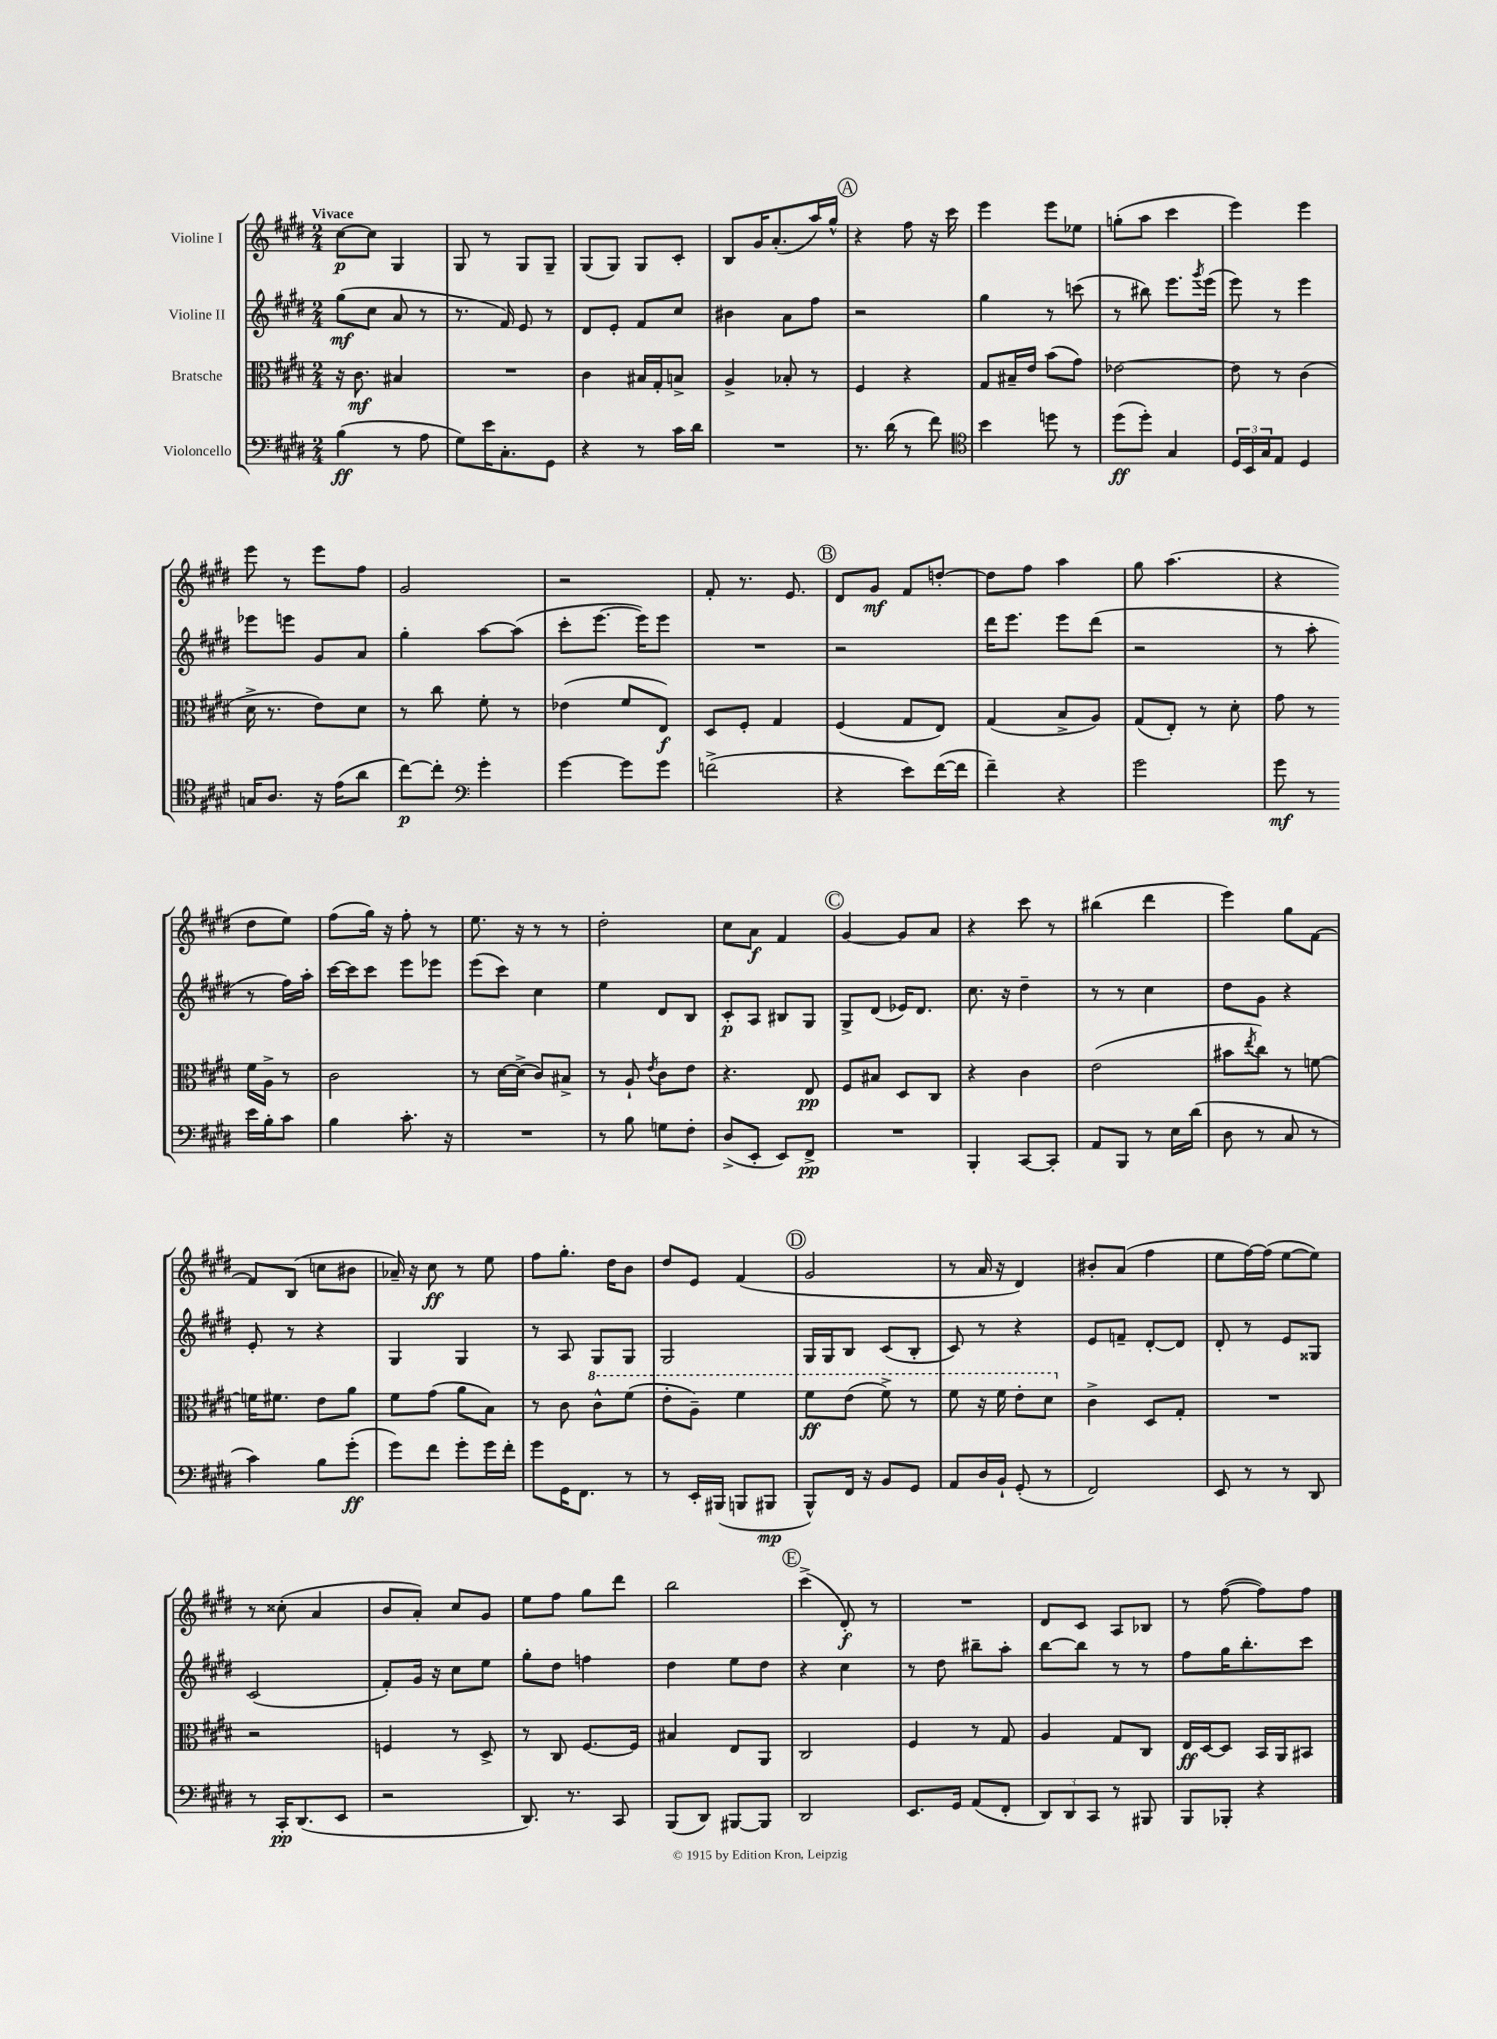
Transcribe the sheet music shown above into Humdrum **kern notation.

**kern	**dynam	**kern	**dynam	**kern	**dynam	**kern	**dynam
*part4	*part4	*part3	*part3	*part2	*part2	*part1	*part1
*staff4	*staff4	*staff3	*staff3	*staff2	*staff2	*staff1	*staff1
*I"Violoncello	*	*I"Bratsche	*	*I"Violine II	*	*I"Violine I	*
*clefF4	*	*clefC3	*	*clefG2	*	*clefG2	*
*k[f#c#g#d#]	*	*k[f#c#g#d#]	*	*k[f#c#g#d#]	*	*k[f#c#g#d#]	*
*M2/4	*	*M2/4	*	*M2/4	*	*M2/4	*
=1	=1	=1	=1	=1	=1	=1	=1
!	!	!	!	!	!	!LO:TX:a:B:t=Vivace	!
(4B\	ff	16r	.	(8gg#\L	mf	[8cc#\L	p
.	.	8.c#\	mf	.	.	.	.
.	.	.	.	8cc#\J	.	8cc#\J]	.
8r	.	4B#X/	.	8a/	.	4G#/	.
8A\	.	.	.	8r	.	.	.
=2	=2	=2	=2	=2	=2	=2	=2
8G#\L)	.	2r	.	8.r	.	8G#/	.
16e\K	.	.	.	.	.	8r	.
8.C#'\	.	.	.	16f#/)	.	.	.
.	.	.	.	8e/	.	8G#/L	.
8GG#\J	.	.	.	8r	.	8G#~/J	.
=3	=3	=3	=3	=3	=3	=3	=3
4r	.	4c#\	.	8d#/L	.	(8G#/L	.
.	.	.	.	8e'/J	.	8G#/J)	.
8r	.	16B#X/LL	.	8f#/L	.	8G#/L	.
.	.	16G#'/J	.	.	.	.	.
16c#\LL	.	8Bn^/J	.	8cc#/J	.	8c#'/J	.
16d#\JJ	.	.	.	.	.	.	.
=4	=4	=4	=4	=4	=4	=4	=4
2r	.	4A^/	.	4b#X\	.	8B/L	.
.	.	.	.	.	.	16g#/K	.
.	.	.	.	.	.	(8.a'/	.
.	.	8B-X'/	.	8a\L	.	.	.
.	.	8r	.	8ff#\J	.	16aa/L)	.
.	.	.	.	.	.	16gg#^^/JJ	.
!!LO:REH:place=s1:t=A
=5	=5	=5	=5	=5	=5	=5	=5
8.r	.	4F#/	.	2r	.	4r	.
(16d#\	.	.	.	.	.	.	.
8r	.	4r	.	.	.	8ff#\	.
8f#\)	.	.	.	.	.	16r	.
.	.	.	.	.	.	16ccc#\	.
=6	=6	=6	=6	=6	=6	=6	=6
*clefC4	*	*	*	*	*	*	*
4b\	.	8G#/L	.	4gg#\	.	4eee\	.
.	.	16B#X~/L	.	.	.	.	.
.	.	16e/JJ	.	.	.	.	.
8ddn\	.	(8b\L	.	8r	.	8eee\L	.
8r	.	8g#\J)	.	(8cccn\	.	8ee-X\J	.
=7	=7	=7	=7	=7	=7	=7	=7
(8dd#\L	ff	[2e-X\	.	8r	.	(8ggn'\L	.
8dd#'\J)	.	.	.	8bb#X\)	.	8aa\J	.
4G#/	.	.	.	8.eee\L	.	4ccc#\	.
.	.	.	.	8qggg#/	.	.	.
.	.	.	.	(16eee\Jk	.	.	.
=8	=8	=8	=8	=8	=8	=8	=8
24D#/LL	.	8e-\]	.	8eee\)	.	4eee\)	.
24BB/	.	.	.	.	.	.	.
24G#/J	.	.	.	.	.	.	.
8E/J	.	8r	.	8r	.	.	.
4D#/	.	(4c#\	.	4eee\	.	4eee\	.
!!LO:LB:g=z
=9	=9	=9	=9	=9	=9	=9	=9
16Gn/KL	.	16d#^\	.	8eee-X\L	.	8eee\	.
8.A/J	.	8.r	.	.	.	.	.
.	.	.	.	8eeen\J	.	8r	.
16r	.	8e\L)	.	8g#/L	.	8eee\L	.
(16e\KL	.	.	.	.	.	.	.
8a\J	.	8d#\J	.	8a/J	.	8ff#\J	.
=10	=10	=10	=10	=10	=10	=10	=10
[8cc#\L)	p	8r	.	4gg#'\	.	2g#/	.
8cc#'\J]	.	8cc#\	.	.	.	.	.
*clefF4	*	*	*	*	*	*	*
4g#'\	.	8f#'\	.	[8aa\L	.	.	.
.	.	8r	.	(8aa\J]	.	.	.
=11	=11	=11	=11	=11	=11	=11	=11
[4g#\	.	(4e-X\	.	8ccc#'\L	.	2r	.
.	.	.	.	[8.eee\J	.	.	.
8g#\L]	.	8f#/L	.	.	.	.	.
.	.	.	.	16eee\KL])	.	.	.
8g#\J	.	8E/J)	f	8eee\J	.	.	.
=12	=12	=12	=12	=12	=12	=12	=12
(2fn^\	.	8D#/L	.	2r	.	8f#'/	.
.	.	8F#'/J	.	.	.	8.r	.
.	.	4G#/	.	.	.	.	.
.	.	.	.	.	.	8.e/	.
!!LO:REH:place=s1:t=B
=13	=13	=13	=13	=13	=13	=13	=13
4r	.	(4F#/	.	2r	.	8d#/L	.
.	.	.	.	.	.	8g#/J	mf
8e\L)	.	8G#/L	.	.	.	8f#/L	.
([16f#\L	.	8E/J)	.	.	.	[8ddn'/J	.
16f#\JJ]	.	.	.	.	.	.	.
=14	=14	=14	=14	=14	=14	=14	=14
4f#~\)	.	(4G#/	.	16ddd#\KL	.	8dd\L]	.
.	.	.	.	8.eee\J	.	.	.
.	.	.	.	.	.	8ff#\J	.
4r	.	8B^/L	.	8eee\L	.	4aa\	.
.	.	8A/J)	.	(8ddd#\J	.	.	.
=15	=15	=15	=15	=15	=15	=15	=15
2g#\	.	(8G#/L	.	2r	.	8gg#\	.
.	.	8E'/J)	.	.	.	(4.aa\	.
.	.	8r	.	.	.	.	.
.	.	8d#'\	.	.	.	.	.
=16	=16	=16	=16	=16	=16	=16	=16
8g#\	mf	8g#\	.	8r	.	4r	.
8r	.	8r	.	8aa'\	.	.	.
16e\LL	.	16f#\LL	.	8r	.	8dd#\L	.
16B'\J	.	16A^\JJ	.	.	.	.	.
8c#\J	.	8r	.	16ff#\LL)	.	8ee\J)	.
.	.	.	.	16aa'\JJ	.	.	.
!!LO:LB:g=z
=17	=17	=17	=17	=17	=17	=17	=17
4B\	.	2c#\	.	[16ccc#\LL	.	(8ff#\L	.
.	.	.	.	16ccc#\J]	.	.	.
.	.	.	.	8ccc#\J	.	16gg#\Jk)	.
.	.	.	.	.	.	16r	.
8.c#'\	.	.	.	8eee\L	.	8ff#'\	.
.	.	.	.	8eee-X\J	.	8r	.
16r	.	.	.	.	.	.	.
=18	=18	=18	=18	=18	=18	=18	=18
2r	.	8r	.	(8eee\L	.	8.ee\	.
.	.	[16d#\LL	.	8ccc#\J)	.	.	.
.	.	(16d#^\JJ]	.	.	.	16r	.
.	.	8c#/L)	.	4cc#\	.	8r	.
.	.	8B#X^/J	.	.	.	8r	.
=19	=19	=19	=19	=19	=19	=19	=19
8r	.	8r	.	4ee\	.	2dd#'\	.
8B\	.	8A`/	.	.	.	.	.
.	.	8qe/	.	.	.	.	.
8Gn\L	.	8c#\L	.	8d#/L	.	.	.
8F#'\J	.	8e\J	.	8B/J	.	.	.
=20	=20	=20	=20	=20	=20	=20	=20
(8D#^/L	.	4.r	.	8c#'/L	p	8cc#\L	.
8EE'/J	.	.	.	8A/J	.	8a\J	f
8EE/L)	.	.	.	8B#X/L	.	4f#/	.
8FF#^/J	pp	8E/	pp	8G#/J	.	.	.
!!LO:REH:place=s1:t=C
=21	=21	=21	=21	=21	=21	=21	=21
2r	.	8F#/L	.	8G#^/L	.	[4g#/	.
.	.	8B#X/J	.	(8d#/J	.	.	.
.	.	8D#/L	.	16e-X/KL)	.	8g#/L]	.
.	.	.	.	8.d#/J	.	.	.
.	.	8C#/J	.	.	.	8a/J	.
=22	=22	=22	=22	=22	=22	=22	=22
4BBB'/	.	4r	.	8.cc#\	.	4r	.
.	.	.	.	16r	.	.	.
[8CC#/L	.	4c#\	.	4dd#~\	.	8ccc#\	.
8CC#'/J]	.	.	.	.	.	8r	.
=23	=23	=23	=23	=23	=23	=23	=23
8AA/L	.	(2e\	.	8r	.	(4bb#X\	.
8BBB/J	.	.	.	8r	.	.	.
8r	.	.	.	4cc#\	.	4ddd#\	.
16E\LL	.	.	.	.	.	.	.
(16d#\JJ	.	.	.	.	.	.	.
=24	=24	=24	=24	=24	=24	=24	=24
8D#\	.	8b#X\L	.	8dd#\L	.	4eee\)	.
.	.	8qee/	.	.	.	.	.
8r	.	8cc#\J)	.	8g#\J	.	.	.
8C#/	.	8r	.	4r	.	8gg#\L	.
8r	.	[8fn\	.	.	.	[8f#\J	.
!!LO:LB:g=z
=25	=25	=25	=25	=25	=25	=25	=25
4c#\)	.	16fn\KL]	.	8e'/	.	8f#/L]	.
.	.	8.f#X\J	.	.	.	.	.
.	.	.	.	8r	.	(8B/J	.
8B\L	.	8e\L	.	4r	.	8ccn\L	.
(8g#'\J	ff	8a\J	.	.	.	8b#X\J	.
=26	=26	=26	=26	=26	=26	=26	=26
8g#\L)	.	8f#\L	.	4G#/	.	16a-X~/)	.
.	.	.	.	.	.	16r	.
8f#\J	.	(8g#\J	.	.	.	8cc#\	ff
8g#'\L	.	8a\L	.	4G#/	.	8r	.
16g#\L	.	8B\J)	.	.	.	8ee\	.
16f#'\JJ	.	.	.	.	.	.	.
=27	=27	=27	=27	=27	=27	=27	=27
8g#\L	.	8r	.	8r	.	8ff#\L	.
16GG#\K	.	8c#\	.	8A/	.	8.gg#'\J	.
8.FF#\J	.	.	.	.	.	.	.
*	*	*8va	*	*	*	*	*
.	.	8cc#^^\L	.	8G#/L	.	.	.
.	.	.	.	.	.	16dd#\KL	.
8r	.	(8ff#\J	.	8G#/J	.	8b\J	.
=28	=28	=28	=28	=28	=28	=28	=28
8r	.	8ee'\L	.	2G#/	.	8dd#/L	.
16EE'/LL	.	8a~\J)	.	.	.	8e/J	.
(16BBB#X/JJ	.	.	.	.	.	.	.
8BBBn/L	.	4ff#\	.	.	.	(4f#/	.
8BBB#X/J	mp	.	.	.	.	.	.
!!LO:REH:place=s1:t=D
=29	=29	=29	=29	=29	=29	=29	=29
8BBB^^/L)	.	8ff#\L	ff	16G#/LL	.	2g#/	.
.	.	.	.	16G#/J	.	.	.
16FF#/Jk	.	(8ee\J	.	8B/J	.	.	.
16r	.	.	.	.	.	.	.
8BB/L	.	8ff#^\)	.	(8c#/L	.	.	.
8GG#/J	.	8r	.	8B'/J	.	.	.
=30	=30	=30	=30	=30	=30	=30	=30
8AA/L	.	8ff#\	.	8c#/)	.	8r	.
16D#/L	.	16r	.	8r	.	16a/	.
16BB`/JJ	.	16ff#\	.	.	.	16r	.
(8GG#'/	.	8ee'\L	.	4r	.	4d#/)	.
8r	.	8dd#\J	.	.	.	.	.
=31	=31	=31	=31	=31	=31	=31	=31
*	*	*X8va	*	*	*	*	*
2FF#/)	.	4c#^\	.	8e/L	.	8b#X'/L	.
.	.	.	.	8fn~/J	.	(8a/J	.
.	.	8D#/L	.	[8d#'/L	.	4ff#\	.
.	.	8G#'/J	.	8d#/J]	.	.	.
=32	=32	=32	=32	=32	=32	=32	=32
8EE/	.	2r	.	8d#'/	.	8ee\L	.
8r	.	.	.	8r	.	[16ff#\L)	.
.	.	.	.	.	.	(16ff#\JJ]	.
8r	.	.	.	8e/L	.	[8ee\L	.
8DD#/	.	.	.	8G##X/J	.	8ee\J])	.
!!LO:LB:g=z
=33	=33	=33	=33	=33	=33	=33	=33
8r	.	2r	.	(2c#/	.	8r	.
16CC#'/KL	pp	.	.	.	.	(8cc##X'\	.
(8.DD#/	.	.	.	.	.	.	.
.	.	.	.	.	.	4a/	.
8EE/J	.	.	.	.	.	.	.
=34	=34	=34	=34	=34	=34	=34	=34
2r	.	4Fn/	.	8f#'/L)	.	8b/L	.
.	.	.	.	16g#/Jk	.	8a'/J)	.
.	.	.	.	16r	.	.	.
.	.	8r	.	8cc#\L	.	8cc#/L	.
.	.	8D#^/	.	8ee\J	.	8g#/J	.
=35	=35	=35	=35	=35	=35	=35	=35
8.DD#/)	.	8r	.	8gg#'\L	.	8ee\L	.
.	.	8C#/	.	8dd#\J	.	8ff#\J	.
8.r	.	.	.	.	.	.	.
.	.	[8.F#/L	.	4ffn\	.	8gg#\L	.
8CC#/	.	.	.	.	.	8ddd#\J	.
.	.	16F#/Jk]	.	.	.	.	.
=36	=36	=36	=36	=36	=36	=36	=36
(8BBB/L	.	4B#X/	.	4dd#\	.	2bb\	.
8DD#/J)	.	.	.	.	.	.	.
[8BBB#X/L	.	8E/L	.	8ee\L	.	.	.
8BBB#/J]	.	8AA/J	.	8dd#\J	.	.	.
!!LO:REH:place=s1:t=E
=37	=37	=37	=37	=37	=37	=37	=37
2DD#/	.	2C#/	.	4r	.	(4ccc#^\	.
.	.	.	.	4cc#\	.	8d#'/)	f
.	.	.	.	.	.	8r	.
=38	=38	=38	=38	=38	=38	=38	=38
8.EE/L	.	4F#/	.	8r	.	2r	.
.	.	.	.	8dd#\	.	.	.
16GG#/Jk	.	.	.	.	.	.	.
(8AA/L	.	8r	.	8bb#X~\L	.	.	.
8FF#'/J	.	8G#/	.	8aa'\J	.	.	.
=39	=39	=39	=39	=39	=39	=39	=39
12DD#/L)	.	4A/	.	[8bb\L	.	8d#/L	.
12DD#/	.	.	.	.	.	.	.
.	.	.	.	8bb\J]	.	8c#/J	.
12CC#/J	.	.	.	.	.	.	.
8r	.	8G#/L	.	8r	.	8A/L	.
8BBB#X/	.	8C#/J	.	8r	.	8B-X/J	.
=40	=40	=40	=40	=40	=40	=40	=40
8BBB/L	.	16E/LL	ff	8ff#\L	.	8r	.
.	.	[16D#/J	.	.	.	.	.
8BBB-X'/J	.	8D#/J]	.	16gg#\K	.	([8ff#\	.
.	.	.	.	8.bb'\	.	.	.
4r	.	16BB/LL	.	.	.	8ff#\L])	.
.	.	16AA/J	.	.	.	.	.
.	.	8BB#X/J	.	8ccc#\J	.	8ff#\J	.
==	==	==	==	==	==	==	==
*-	*-	*-	*-	*-	*-	*-	*-
